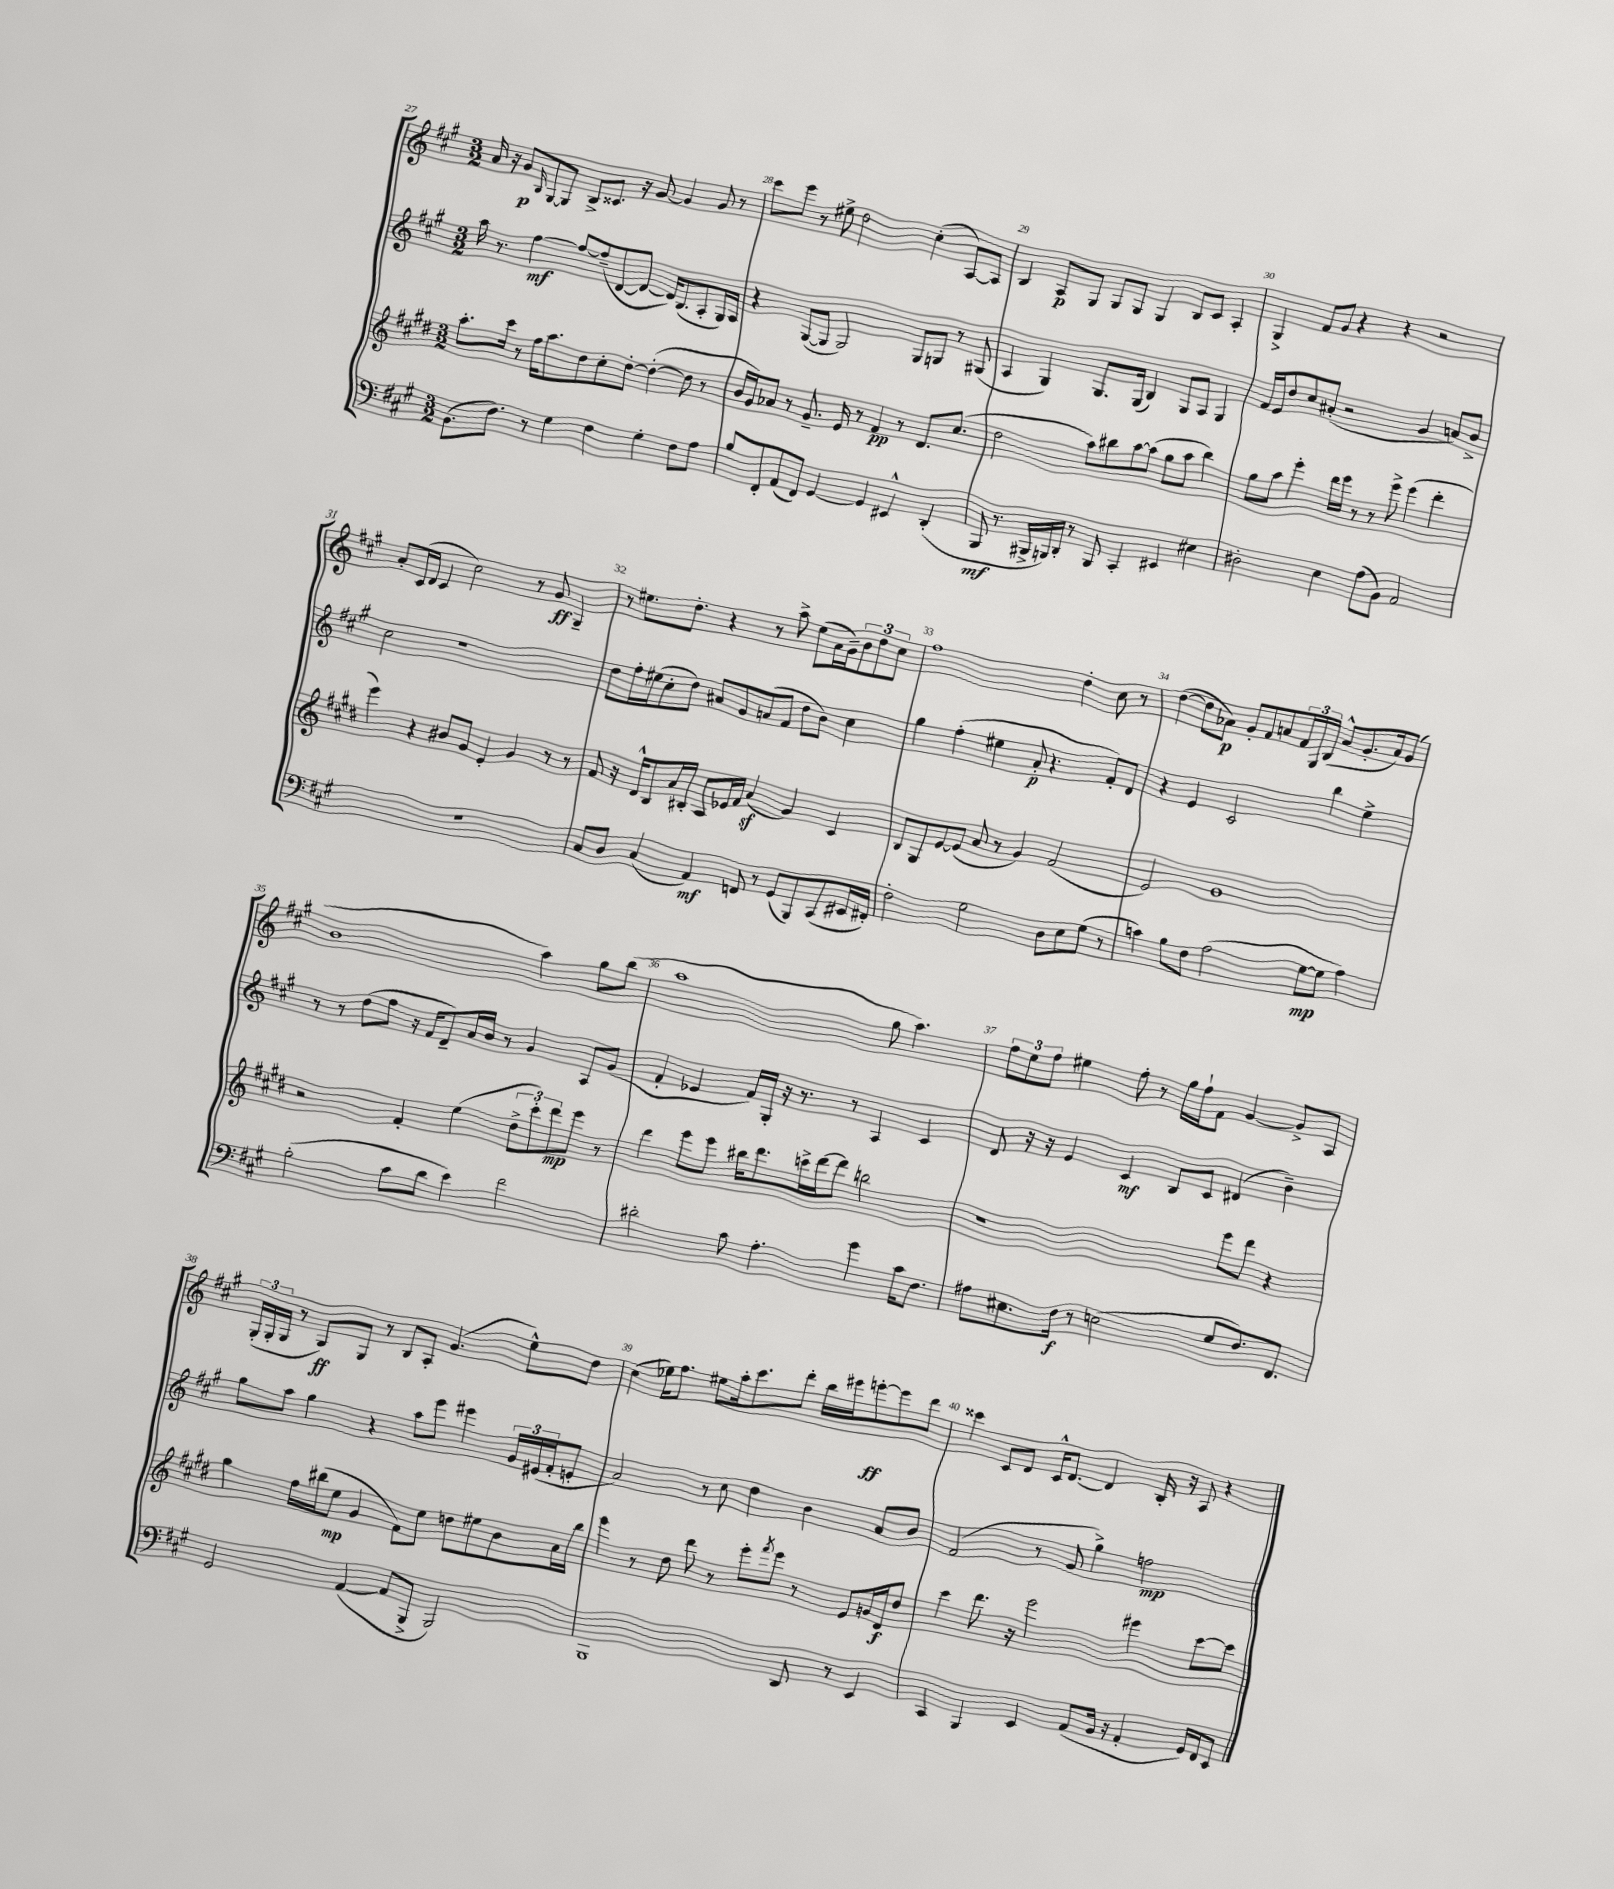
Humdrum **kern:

**kern	**kern	**kern	**kern
*staff4	*staff3	*staff2	*staff1
*clefF4	*clefG2	*clefG2	*clefG2
*k[f#c#g#]	*k[f#c#g#d#]	*k[f#c#g#]	*k[f#c#g#]
*M3/2	*M3/2	*M3/2	*M3/2
(8.BB	8.aa'	16aa	16a
.	.	8.r	16r
.	.	.	8g#
8.F#)	16ccc#	.	.
.	.	.	16qqB
.	8r	[4ff#	[8G#
8r	16ff#	.	8G#]
.	8.aa	.	.
4G#	.	8ff#_	8B^
.	8dd#	(8ff#~]	8.c##
4F#	8cc#'	[8d	.
.	.	.	16r
.	[8dd#'	8d_	[8g#
4G#'	(4dd#'_	16d])	4g#]
.	.	(8.B	.
8F#	8dd#]	8A'	8g#
8A	8r	16G#)	8r
.	.	16A	.
=	=	=	=
8B	16b	4r	8ccc#
.	16g#)	.	.
8FF#'	8a-	.	8eee
(8AA	8r	([8G#	8r
8FF#)	8.g#~	8G#]	8ee#^
[4GG#	.	2G#)	2dd
.	16e	.	.
.	8r	.	.
4GG#]	4f#	.	.
4EE#^^	8r	8G#	(4cc#'
.	8.d#	8G	.
(4DD'	.	8r	[8A)
.	(8.cc#	.	.
.	.	(8G#	8A]
=	=	=	=
8BBB	2dd#	4A	4B
8.r	.	.	.
.	.	4G#)	8A
16BBB#^	.	.	.
16BBB)	.	.	8G#
16DD'	.	.	.
8r	8aa)	8.G#	8G#
8BBB	8bb#	.	8G#
.	.	(16G#	.
4CC#'	[8aa	4B)	4G#
.	(8aa]	.	.
4EE#	8gg#	8G#	8B
.	8aa	8A	8c#
4E#	4bb#)	4G#	4A'
=	=	=	=
2D#'	8gg#	16f#	4G#^
.	.	16e	.
.	8aa	8dd	.
.	4eee'	8cc#	8f#
.	.	(8a#'	8g#
4E	16ddd#	2r	4r
.	16eee	.	.
.	8r	.	.
(8A	8r	.	4r
8BB)	8eee^	.	.
2AA	(4eee	4g#	2r
.	4ddd#'	8a)	.
.	.	8b^	.
=	=	=	=
1.r	4eee)	2cc#	8a'
.	.	.	(16c#
.	.	.	16d
.	4r	.	4c#
.	8b#	1r	2cc#)
.	8g#	.	.
.	4e'	.	.
.	4g#	.	8r
.	.	.	8g#
.	8r	.	4G#~
.	8r	.	.
=	=	=	=
8C#	8f#	8dd	8r
8D	16r	16ff#'	8.ee#
.	16d#^^	(16ee#	.
(4C#	8B	8cc#'	.
.	.	.	8.dd'
.	16a	8dd)	.
.	16B#'	.	.
4AA)	8A	8a#	4r
.	16e-	8g#	.
.	16f#	.	.
8FF	(4a	(8a	8r
8r	.	8f#	8aa^
(8GG#	4g#)	8dd	(8ee#
8BBB)	.	8b)	16a
.	.	.	16g#~)
(8CC#	4c#	4cc#	12b
.	.	.	12dd
16EE#	.	.	.
.	.	.	12cc#
16FF#')	.	.	.
=	=	=	=
2F#'	8B	4gg#	1ff#
.	8G#	.	.
.	[8e	(4ff#'	.
.	(8e]	.	.
2G#	8a	4ee#	.
.	8r	.	.
.	4g#)	8a'	.
.	.	4.r	.
8D	(2f#	.	4dd'
8E	.	.	.
(8G#	.	8f#')	8cc#
8r	.	8d	8r
=	=	=	=
4c)	2e)	4r	([4dd
8B	.	4e	8dd]
8F#	.	.	8a-)
(2A	1g#	2c#	8g#'
.	.	.	8f#
.	.	.	8a
.	.	.	24f#
.	.	.	24G#
.	.	.	(24B
[8G#	.	4bb	8a^^
8G#]	.	.	8.g#'
4A)	.	4ee^	.
.	.	.	16a)
.	.	.	(8g#
=	=	=	=
(2B'	2r	8r	1b
.	.	8r	.
.	.	(8dd	.
.	.	8ff#	.
8c#	4f#'	16r	.
.	.	16f#	.
8d	.	8d~)	.
4e)	(4ee	16a	.
.	.	16b	.
.	.	8r	.
2f#	12dd#^	4g#	4aa)
.	12ccc#')	.	.
.	12ddd#	.	.
.	8eee	8A	8gg#
.	8r	(8g#	(8bb
=	=	=	=
2d#'	4ddd#	4f#'	1aa
.	8eee	4e-	.
.	8eee	.	.
8c#	16bb#	16f#)	.
.	8.ddd#	16G#'	.
4.A'	.	16r	.
.	.	8.r	.
.	16ccc^	.	.
.	[16ddd#	.	.
.	8ddd#]	8r	.
4g#	2bb	4A	8gg#
.	.	.	4.aa)
16c#	.	4c#	.
8.F#	.	.	.
=	=	=	=
8A#	1r	8d	12ff#
.	.	.	12ee
8.E#	.	16r	.
.	.	.	12ff#
.	.	16r	.
.	.	4e	4ee#
16F#	.	.	.
8r	.	.	.
(2E	.	4c#	8ff#'
.	.	.	8r
.	.	8B	16gg#
.	.	.	16ff#`
.	.	8c#	8f#
8G#	8eee	(4d#	[4g#
8.F#)	8ddd#	.	.
.	4r	4b~)	8g#^]
8.FF#	.	.	.
.	.	.	8A
=	=	=	=
2GG#	4gg#	8gg#	(24G#'
.	.	.	24G#'
.	.	.	24G#
.	.	8aa	8r
.	16ff#	4gg#	8G#)
.	(16bb#	.	.
.	8ee	.	8G#
([4AA	4g#	4r	8r
.	.	.	8B
8AA]	8f#)	8aa	8A'
8BBB^	8ee	8eee	(4.g#
2BBB)	8dd	4eee#	.
.	8ee#	.	.
.	8b	24g#	8ee^^)
.	.	(24e#	.
.	.	24f#'	.
.	16a	8e'	8dd
.	16bb#	.	.
=	=	=	=
1BBB	4eee	2a)	(4cc#
.	8r	.	16ee-)
.	.	.	8.ff#
.	8dd#	.	.
.	8ddd#	8r	8ee#
.	8r	8cc#	16aa'
.	.	.	8.ccc#
.	8eee'	4dd	.
.	8qfff#	.	.
.	8eee	.	8ddd'
8DD	8r	4b	16bb
.	.	.	16eee#
8r	8e	.	[8eee'
4EE	16g	8a	8eee]
.	16d#	.	.
.	8dd#	8b	8ddd
=	=	=	=
4CC#	4ccc#	(2f#	4ccc##
4BBB	8.ddd#	.	8c#
.	.	.	8d
.	16r	.	.
4EE	2eee	8r	16c#^^
.	.	.	[8.d
.	.	8g#	.
(8AA	.	4gg#^)	4d]
16BB	.	.	.
16r	.	.	.
4AA'	4eee#	2ff	16B'
.	.	.	16r
.	.	.	8A
16GG#)	[8ccc#	.	4r
16FF#	.	.	.
8EE	8ccc#]	.	.
==	==	==	==
*-	*-	*-	*-
